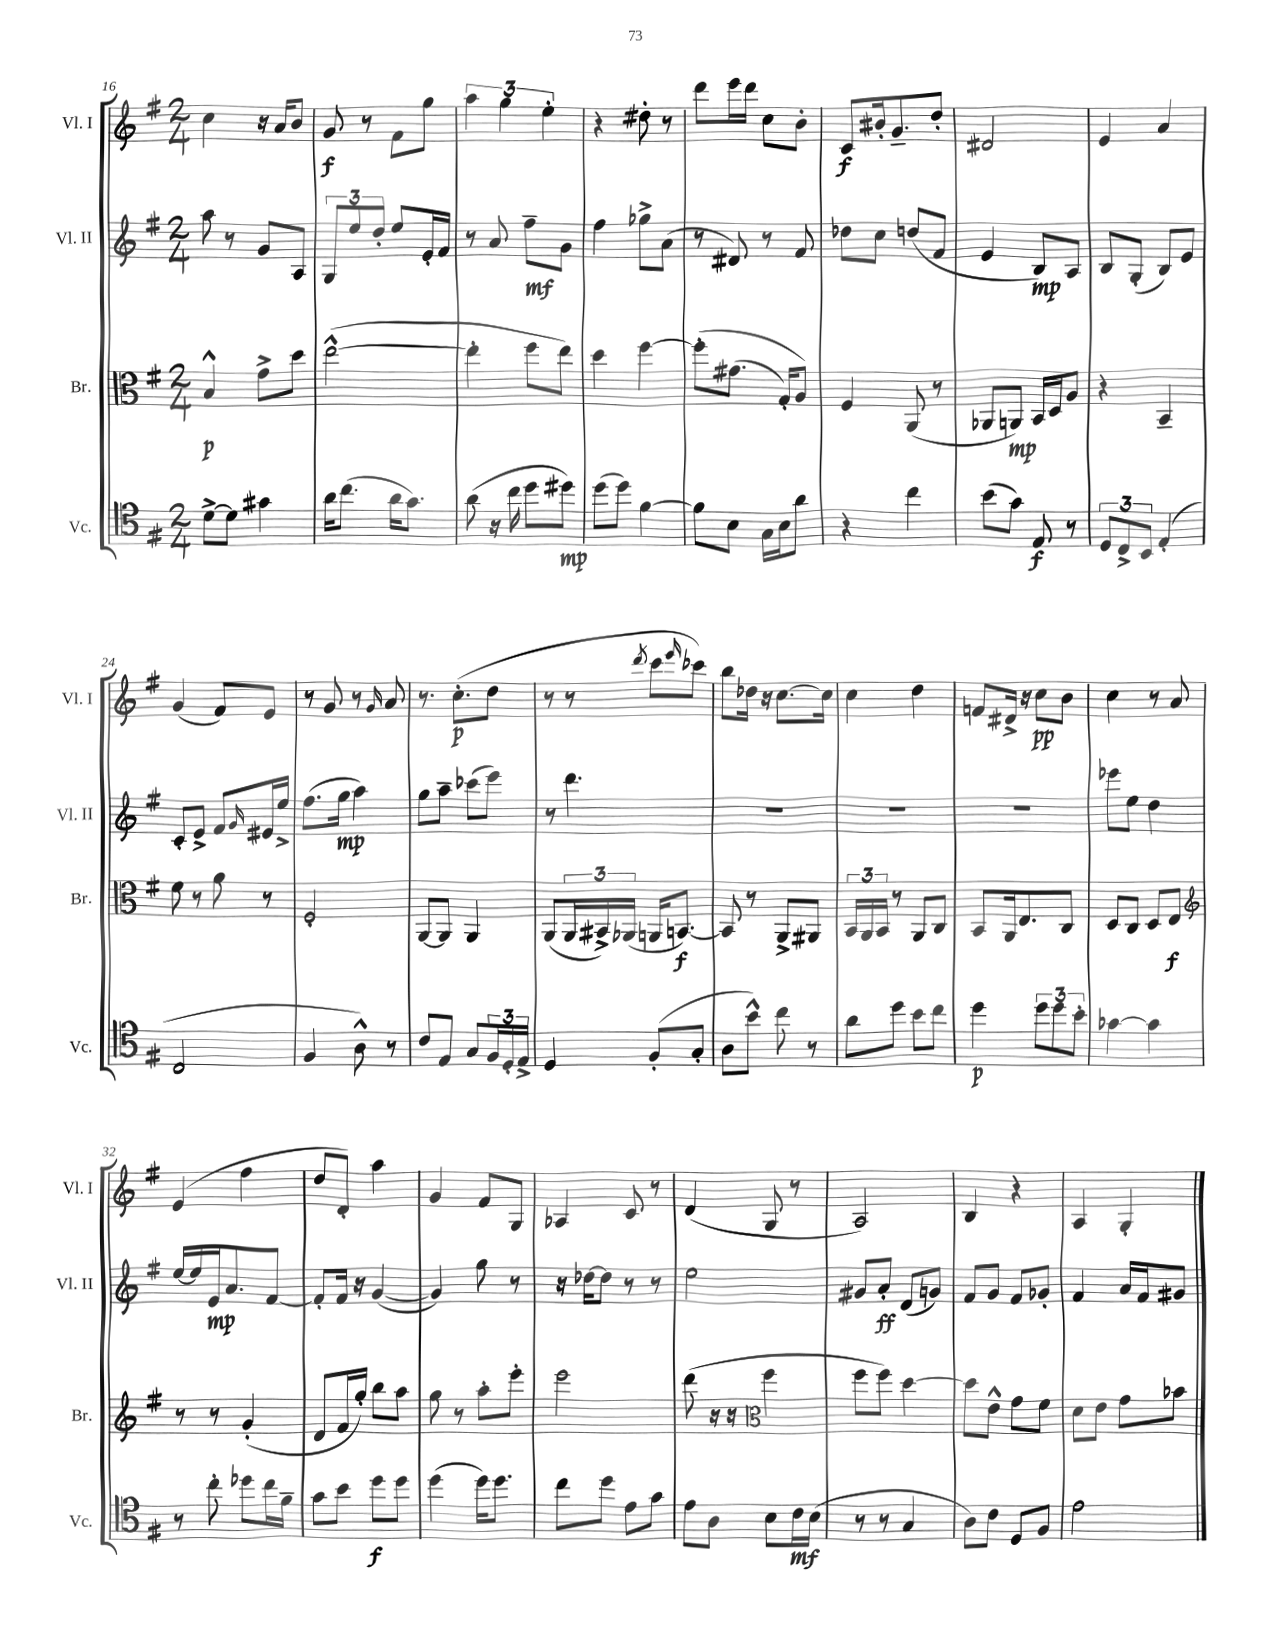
<<
\new StaffGroup <<
\new Staff = "s0" \with { instrumentName = "Vl. I" shortInstrumentName = "Vl. I" } {
    \clef treble \key g \major \numericTimeSignature \time 2/4
    c''4 r16 a'16 b'8 |
    g'8\f r8 fis'8 g''8 |
    \tuplet 3/2 { a''4 g''4 e''4-. } |
    r4 dis''8-. r8 |
    d'''8 e'''16 d'''16 c''8 b'8-. |
    c'8\f bis'16-. g'8.-- d''8-. |
    dis'2 |
    e'4 a'4 |
    g'4( fis'8) e'8 |
    r8 g'8 r8 \grace { g'16 } a'8 |
    r8. c''8.-.\p( d''8 |
    r8 r8 \acciaccatura { d'''8 } c'''8 \grace { e'''16 } ces'''8) |
    b''8 des''16 r16 c''8.~ c''16 |
    c''4 d''4 |
    f'8 dis'16-> r16 c''8\pp b'8 |
    c''4 r8 a'8 |
    e'4( fis''4 |
    d''8 d'8-.) a''4 |
    g'4 fis'8 g8 |
    aes4 c'8 r8 |
    d'4( g8 r8 |
    a2) |
    b4 r4 |
    a4 g4-. \bar "|." |
}
\new Staff = "s1" \with { instrumentName = "Vl. II" shortInstrumentName = "Vl. II" } {
    \clef treble \key g \major \numericTimeSignature \time 2/4
    a''8 r8 g'8 a8 |
    \tuplet 3/2 { g8 e''8 d''8-. } e''8 e'16-. fis'16 |
    r8 a'8 fis''8--\mf g'8 |
    fis''4 ges''8-> a'8( |
    r8 dis'8) r8 fis'8 |
    des''8 c''8 d''8( fis'8 |
    e'4 b8\mp) a8 |
    b8 g8-.( b8) e'8 |
    c'8-. e'8-> fis'8 \grace { g'16 } eis'16 e''16-> |
    fis''8.( g''16\mp a''4) |
    g''8 a''8-- ces'''8( e'''8) |
    r8 d'''4. |
    r2 |
    R2 |
    R2 |
    ees'''8 e''8 d''4 |
    e''16~ e''16 e'16\mp a'8. fis'8~ |
    fis'8-. fis'16 r16 g'4~( |
    g'4) g''8 r8 |
    r16 des''16~ des''8 r8 r8 |
    e''2 |
    gis'8 a'8-.\ff d'8( g'8) |
    fis'8 g'8 fis'8 ges'8-. |
    fis'4 a'16 fis'16 gis'8 \bar "|." |
}
\new Staff = "s2" \with { instrumentName = "Br." shortInstrumentName = "Br." } {
    \clef alto \key g \major \numericTimeSignature \time 2/4
    b4-^\p g'8-> d''8 |
    e''2~-^( |
    e''4-. fis''8 e''8) |
    d''4 fis''4~ |
    fis''8-.\( gis'8.( g16-.) a8\) |
    fis4 a,8( r8 |
    aes,8 a,8\mp) b,16 d16 a8 |
    r4 b,4-- |
    fis'8 r8 a'8 r8 |
    fis2-. |
    a,8~ a,8 a,4 |
    a,8( \tuplet 3/2 { a,16 bis,16->) aes,16( } a,16 b,8.~\f) |
    b,8 r8 a,8-> ais,8 |
    \tuplet 3/2 { b,16 a,16 b,16 } r8 a,8 c8 |
    b,8 a,16 e8. c8 |
    d8 c8 d8 e8\f |
    \clef treble r8 r8 g'4-.( |
    d'8 fis'16 g''16-.) b''8 a''8 |
    g''8 r8 a''8-. e'''8-. |
    e'''2 |
    d'''8( r16 r16 \clef alto fis''4 |
    fis''8 fis''8) d''4~ |
    d''8 e'8-^ g'8 fis'8 |
    d'8 e'8 g'8 bes'8 \bar "|." |
}
\new Staff = "s3" \with { instrumentName = "Vc." shortInstrumentName = "Vc." } {
    \clef tenor \key g \major \numericTimeSignature \time 2/4
    d'8~-> d'8 gis'4 |
    a'16 c''8.( a'16 g'8.) |
    a'8( r16 c''16 d''8 dis''8\mp) |
    d''8( d''8) fis'4~ |
    fis'8 b8 g16 b16 a'8 |
    r4 c''4 |
    b'8( g'8) e8\f r8 |
    \tuplet 3/2 { d8 c8-> b,8 } e4-.( |
    c2 |
    fis4 a8-^) r8 |
    c'8 e8 g8 \tuplet 3/2 { fis16 d16-. e16-> } |
    d4 fis8-.( g8-. |
    a8 b'8-^) c''8 r8 |
    a'8 d''8 b'8 c''8 |
    d''4\p \tuplet 3/2 { d''8 d''8 b'8-. } |
    ges'4~ ges'4 |
    r8 c''8-. des''8 c''16 fis'16-- |
    g'8 b'8 d''8\f d''8 |
    d''4( d''16) d''8. |
    c''8 d''8 e'8 g'8 |
    e'8 a8 b8 c'16\mf b16( |
    r8 r8 g4 |
    a8) c'8 d8 fis8 |
    e'2 \bar "|." |
}
>>
>>
\layout { \context { \Score currentBarNumber = #16 } }
